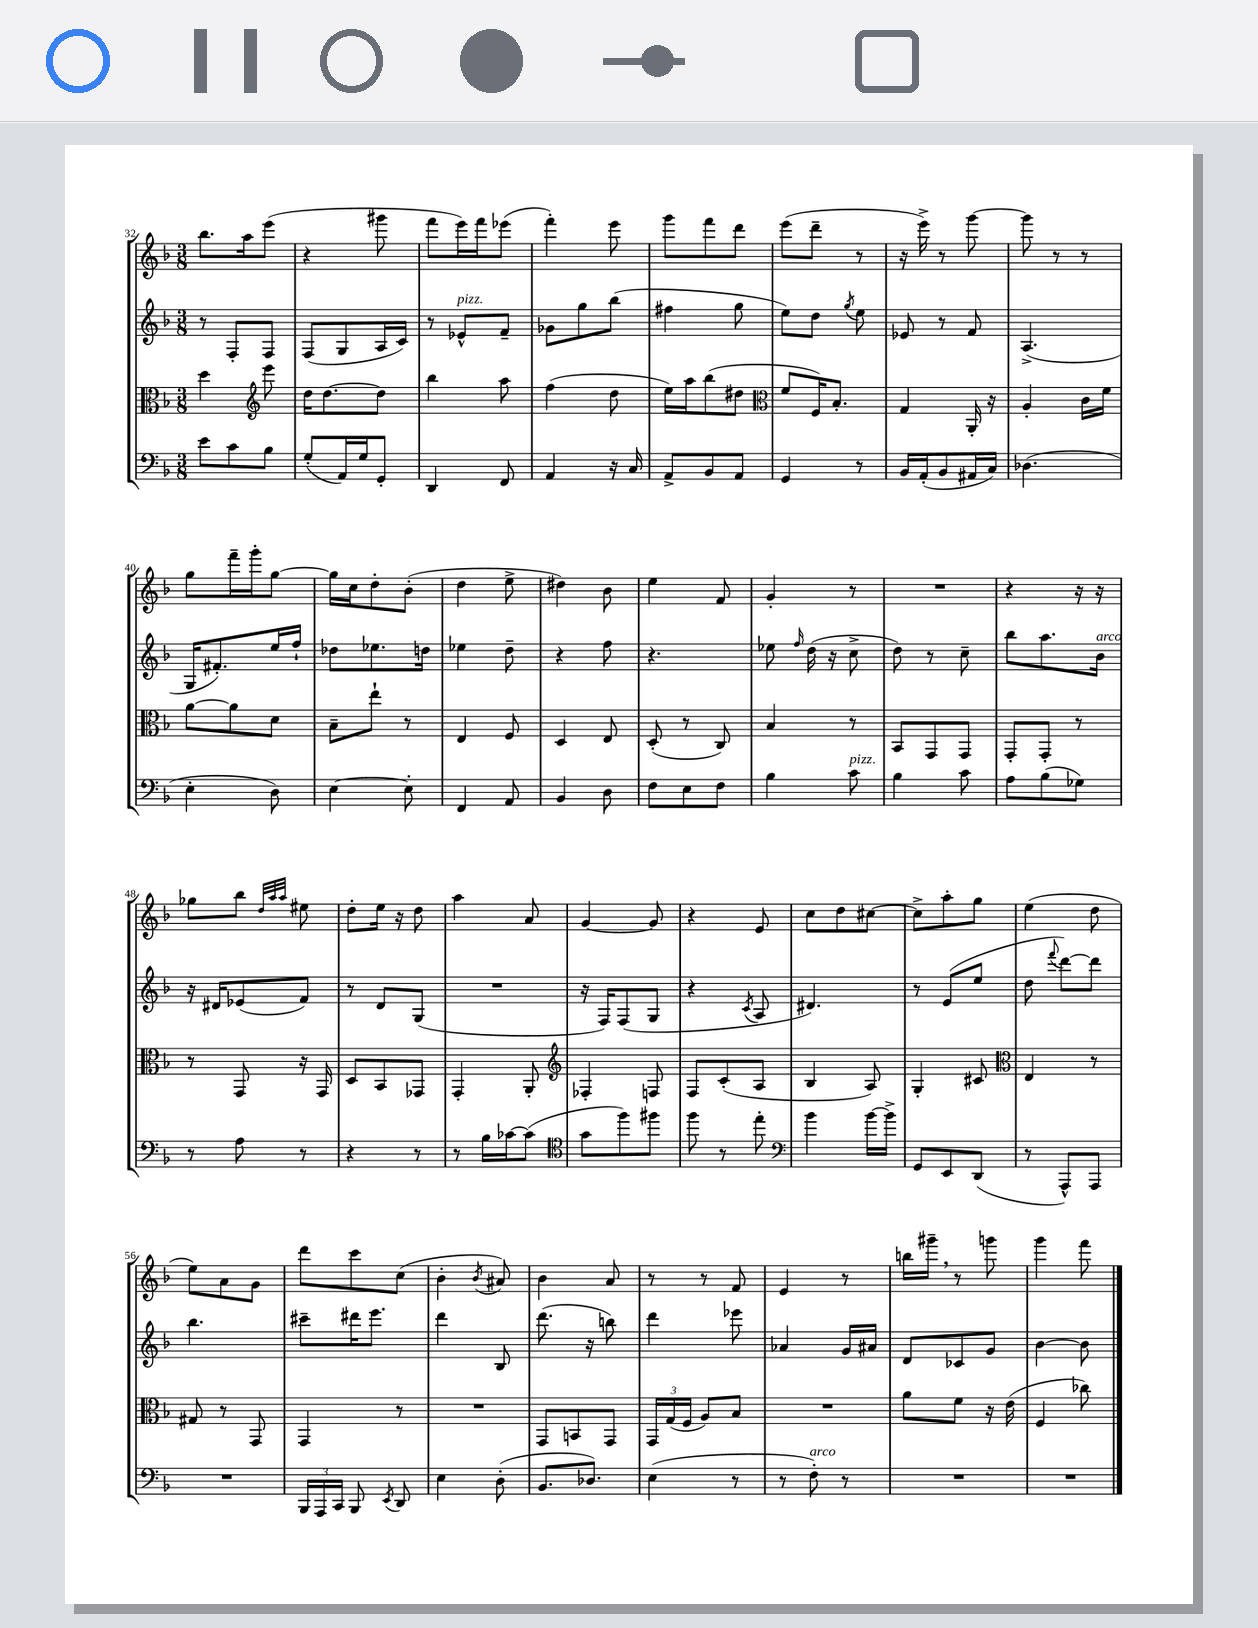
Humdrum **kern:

**kern	**kern	**kern	**kern
*staff4	*staff3	*staff2	*staff1
*clefF4	*clefC3	*clefG2	*clefG2
*k[b-]	*k[b-]	*k[b-]	*k[b-]
*M3/8	*M3/8	*M3/8	*M3/8
8e\L	4dd\	8r	8.bb-\L
8c\	.	8F'/L	.
.	.	.	16aa\k
*	*clefG2	*	*
8B-\J	8eee\	8F/J	(8eee\J
=	=	=	=
(8G'/L	16dd\LK	(8F/L	4r
.	[8.dd\	.	.
16AA/L)	.	8G/	.
16G/J	.	.	.
8GG'/J	8dd\]J	16A/L	8ggg#\
.	.	16c/JJ)	.
=	=	=	=
4DD/	4bb-\	8r	8fff\L
.	.	8e-^^/L	16eee\L)
.	.	.	16fff\J
8FF/	8aa\	8f~/J	(8eee-\J
=	=	=	=
4AA/	(4ff\	8g-\L	4fff'\)
.	.	8gg\	.
16r	8dd\	(8bb-\J	8eee\
16C/	.	.	.
=	=	=	=
8AA^/L	16ee\LL)	4ff#\	8ggg\L
.	16aa\J	.	.
8BB-/	(8bb-\	.	8fff\
8AA/J	8dd#\J	8gg\	8ddd\J
=	=	=	=
*	*clefC3	*	*
4GG/	8f/L	8ee\L)	(8eee\L
.	16F/K)	8dd\J	8ddd~\J
.	8.B-'/J	.	.
.	.	8qgg/	.
8r	.	8ee\	8r
=	=	=	=
16BB-/LL	4G/	8e-/	16r
(16AA'/J	.	.	16eee^\)
8BB-/	.	8r	8r
16AA#/L	16AA'/	8f/	[8ggg\
16C/JJ)	16r	.	.
=	=	=	=
(4.D-\	4A'/	(4.A^/	8ggg\]
.	.	.	8r
.	16c\LL	.	8r
.	16f\JJ	.	.
=	=	=	=
4E'\	[8a\L	16G/LK	8gg\L
.	.	8.f#'/)	.
.	8a\]	.	16fff~\L
.	.	.	16ggg'\J
8D\)	8d\J	16ee/L	[8gg\J
.	.	16ff`/JJ	.
=	=	=	=
[4E\	8B-~\L	8dd-\L	16gg\]LL
.	.	.	16cc\J
.	8ee`\J	8.ee-\	8dd'\
8E'\]	8r	.	(8b-'\J
.	.	16dd\Jk	.
=	=	=	=
4FF/	4E/	4ee-\	4dd\
8AA/	8F/	8dd~\	8ee^\
=	=	=	=
4BB-/	4D/	4r	4dd#\)
8D\	8E/	8ff\	8b-\
=	=	=	=
8F\L	(8D'/	4.r	4ee\
8E\	8r	.	.
8F\J	8C/)	.	8f/
=	=	=	=
4B-\	4B-/	8ee-\	4g'/
.	.	16qqff/	.
.	.	(16dd\	.
.	.	16r	.
8c\	8r	8cc^\	8r
=	=	=	=
4B-\	8BB-/L	8dd\)	4.r
.	8GG/	8r	.
8c\	8GG/J	8cc~\	.
=	=	=	=
8A\L	8GG'/L	8bb-\L	4r
(8B-\	8GG'/J	8.aa\	.
8G-\J)	8r	.	16r
.	.	16b-\Jk	16r
=	=	=	=
8r	8r	16r	8gg-\L
.	.	16d#/LK	.
8A\	8GG/	(8e-/	8bb-\J
.	.	.	32qqdd/LLL
.	.	.	32qqaa/
.	.	.	32qqaa/JJJ
8r	16r	8f/J)	8ee#\
.	16GG/	.	.
=	=	=	=
4r	8D/L	8r	8dd'\L
.	8BB-/	8d/L	16ee\Jk
.	.	.	16r
8r	8GG-/J	(8G/J	8dd\
=	=	=	=
8r	4GG'/	4.r	4aa\
16B-\LL	.	.	.
[16c-\J	.	.	.
(8c-\]J	8AA'/	.	8a/
=	=	=	=
*clefC4	*clefG2	*	*
8g\L	4F-'/	16r	[4g/
.	.	16F/LK)	.
8ff\)	.	(8F/	.
8ff#\J	8F/	8G/J	8g/]
=	=	=	=
8ff\	8F/L	4r	4r
8r	(8c'/	.	.
.	.	8qc/	.
8ee'\	8A/J	8A/	8e/
=	=	=	=
*clefF4	*	*	*
4b-\	4B-/	4.d#/)	8cc\L
.	.	.	8dd\
[16b-\LL	8A/)	.	[8cc#\J
16b-^\]JJ	.	.	.
=	=	=	=
8GG/L	4G'/	8r	8cc#^\]L
8EE/	.	(8e/L	8aa'\
(8DD/J	8c#/	8ee/J	8gg\J
=	=	=	=
*	*clefC3	*	*
8r	4E/	8dd\	(4ee\
.	.	8qqfff/	.
8AAA^^/L)	.	[8ddd\L)	.
8AAA/J	8r	8ddd\]J	8dd\
=	=	=	=
4.r	8G#/	4.bb-\	8ee\L)
.	8r	.	8a\
.	8GG/	.	8g\J
=	=	=	=
24BBB-/LL	4GG/	8ccc#~\L	8ddd\L
24AAA/	.	.	.
24CC/JJ	.	.	.
8BBB-/	.	16ddd#\K	8ccc\
.	.	8.eee\J	.
8qEE/	.	.	.
8DD/	8r	.	(8cc\J
=	=	=	=
4E\	4.r	4ddd\	4b-'\
.	.	.	8qb-/
(8D'\	.	8B-/	8a#/)
=	=	=	=
8.BB-/L	8GG/L	(8.ddd\	4b-\
.	8BB/	.	.
8.D-/J)	.	16r	.
.	8GG/J	8bb\)	8a/
=	=	=	=
(4E\	24GG/LL	4ddd\	8r
.	(24G/	.	.
.	24F/JJ	.	.
.	8A/L)	.	8r
8r	8B-/J	8eee-\	8f/
=	=	=	=
8r	4.r	4a-/	4e/
8F'\)	.	.	.
8r	.	16g/LL	8r
.	.	16a#/JJ	.
=	=	=	=
4.r	8a\L	8d/L	16bb\LL
.	.	.	16ggg#~\JJ
.	8f\J	8c-/	8r
.	16r	8g/J	8ggg\
.	(16e\	.	.
=	=	=	=
4.r	4F/	[4b-\	4ggg\
.	8cc-\)	8b-\]	8fff\
==	==	==	==
*-	*-	*-	*-
